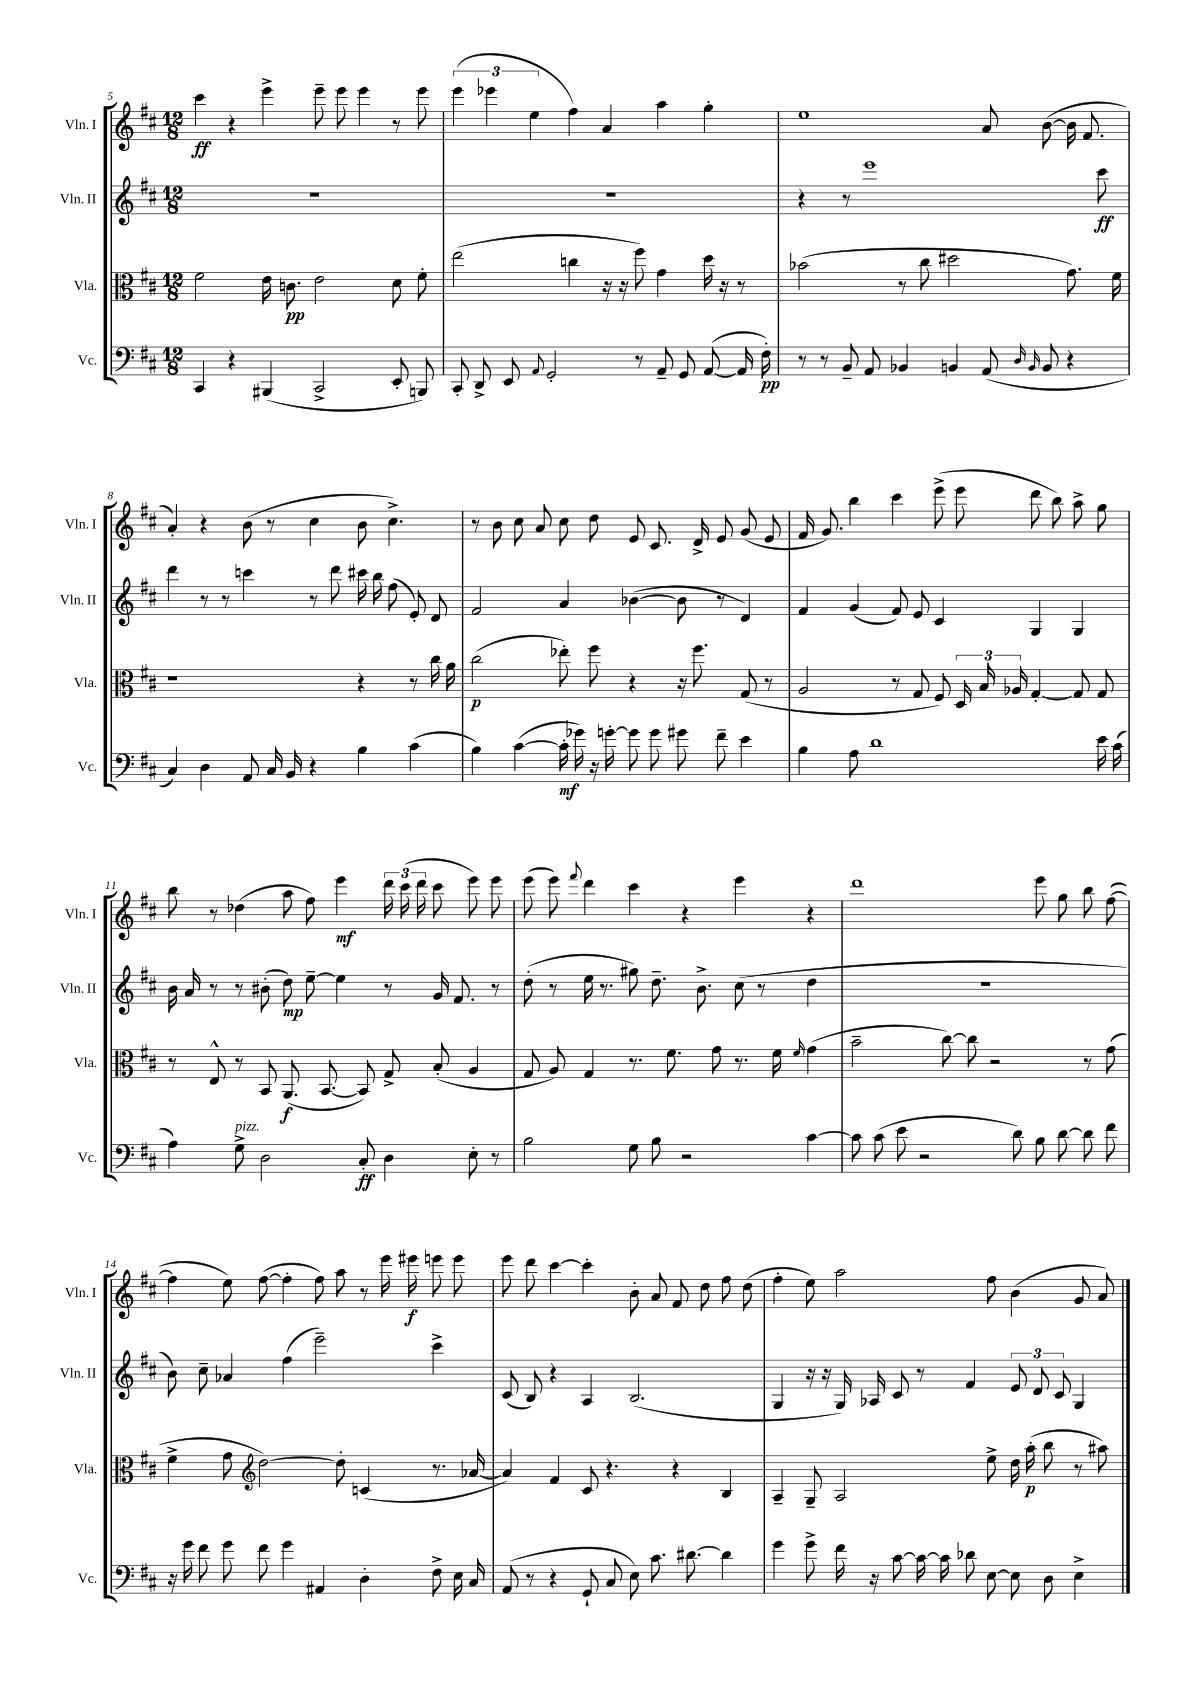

**kern	**dynam	**kern	**dynam	**kern	**dynam	**kern	**dynam
*part4	*part4	*part3	*part3	*part2	*part2	*part1	*part1
*staff4	*staff4	*staff3	*staff3	*staff2	*staff2	*staff1	*staff1
*I"Vc.	*	*I"Vla.	*	*I"Vln. II	*	*I"Vln. I	*
*I'Vc.	*	*I'Vla.	*	*I'Vln. II	*	*I'Vln. I	*
*clefF4	*	*clefC3	*	*clefG2	*	*clefG2	*
*k[f#c#]	*	*k[f#c#]	*	*k[f#c#]	*	*k[f#c#]	*
*M12/8	*	*M12/8	*	*M12/8	*	*M12/8	*
=5	=5	=5	=5	=5	=5	=5	=5
4CC#/	.	2f#\	.	1.r	.	4ccc#\	ff
4r	.	.	.	.	.	4r	.
(4BBB#X/	.	16e\	.	.	.	4eee^\	.
.	.	8.cn\	pp	.	.	.	.
2CC#^/	.	2e\	.	.	.	8eee~\	.
.	.	.	.	.	.	8eee\	.
.	.	.	.	.	.	4eee\	.
8EE'/	.	8d\	.	.	.	8r	.
8BBBn/)	.	8f#'\	.	.	.	8eee\	.
=6	=6	=6	=6	=6	=6	=6	=6
8CC#'/	.	(2ee\	.	1.r	.	(6eee\	.
8DD^/	.	.	.	.	.	.	.
.	.	.	.	.	.	6eee-X\	.
8EE/	.	.	.	.	.	.	.
.	.	.	.	.	.	6ee\	.
8qqAA/	.	.	.	.	.	.	.
2GG'/	.	.	.	.	.	.	.
.	.	4ccn\	.	.	.	4ff#\)	.
.	.	16r	.	.	.	4a/	.
.	.	16r	.	.	.	.	.
8r	.	8ff#\)	.	.	.	.	.
8AA~/	.	4g\	.	.	.	4aa\	.
8GG/	.	.	.	.	.	.	.
([8AA/	.	16dd\	.	.	.	4gg'\	.
.	.	16r	.	.	.	.	.
16AA/]	.	8r	.	.	.	.	.
16F#'\)	pp	.	.	.	.	.	.
=7	=7	=7	=7	=7	=7	=7	=7
8r	.	(2b-X\	.	4r	.	1ee	.
8r	.	.	.	.	.	.	.
8BB~/	.	.	.	8r	.	.	.
8AA/	.	.	.	1eee	.	.	.
4BB-X/	.	8r	.	.	.	.	.
.	.	8cc#\	.	.	.	.	.
4BBn/	.	2dd#X\	.	.	.	.	.
(8AA/	.	.	.	.	.	8a/	.
16qqD/	.	.	.	.	.	.	.
16qqBB/	.	.	.	.	.	.	.
8BB/	.	.	.	.	.	([8b\	.
4r	.	8.g\)	.	.	.	16b\]	.
.	.	.	.	.	.	8.f#/	.
.	.	.	.	8ccc#\	ff	.	.
.	.	16f#\	.	.	.	.	.
!!LO:LB:g=z
=8	=8	=8	=8	=8	=8	=8	=8
4C#/)	.	1r	.	4ddd\	.	4a'/)	.
4D\	.	.	.	8r	.	4r	.
.	.	.	.	8r	.	.	.
8AA/	.	.	.	4cccn\	.	(8b\	.
16C#/	.	.	.	.	.	8r	.
16BB/	.	.	.	.	.	.	.
4r	.	.	.	8r	.	4cc#\	.
.	.	.	.	8ddd\	.	.	.
4B\	.	4r	.	16ccc#X\	.	8b\	.
.	.	.	.	16bb\	.	.	.
.	.	.	.	(8ff#\	.	4.cc#^\)	.
(4c#\	.	8r	.	8e'/)	.	.	.
.	.	16cc#\	.	8d/	.	.	.
.	.	16a\	.	.	.	.	.
=9	=9	=9	=9	=9	=9	=9	=9
4B\)	.	(2cc#\	p	2f#/	.	8r	.
.	.	.	.	.	.	8b\	.
([4c#\	.	.	.	.	.	8cc#\	.
.	.	.	.	.	.	8a/	.
16c#'\]	mf	8ee-X'\)	.	4a/	.	8cc#\	.
16g-X\)	.	.	.	.	.	.	.
16r	.	8ff#\	.	.	.	8dd\	.
[16gn'\	.	.	.	.	.	.	.
8g\]	.	4r	.	([4b-X\	.	8e/	.
8g\	.	.	.	.	.	8.c#/	.
8g#X\	.	16r	.	8b-\]	.	.	.
.	.	8.ff#\	.	.	.	16d^/	.
8f#~\	.	.	.	8r	.	8e/	.
4e\	.	(8G/	.	4d/)	.	(8g/	.
.	.	8r	.	.	.	8e/	.
=10	=10	=10	=10	=10	=10	=10	=10
4B\	.	2A/	.	4f#/	.	16f#/	.
.	.	.	.	.	.	8.g/)	.
8A\	.	.	.	(4g/	.	4bb\	.
1d	.	.	.	.	.	.	.
.	.	8r	.	8f#/)	.	4ccc#\	.
.	.	8G/	.	8e/	.	.	.
.	.	8F#/)	.	4c#/	.	(8eee^\	.
.	.	24D/	.	.	.	8eee\	.
.	.	24B/	.	.	.	.	.
.	.	24A-X/	.	.	.	.	.
.	.	[4G'/	.	4G/	.	8ddd\	.
.	.	.	.	.	.	8bb\)	.
.	.	8G/]	.	4G/	.	8aa^\	.
16e\	.	8G/	.	.	.	8gg\	.
(16c#\	.	.	.	.	.	.	.
!!LO:LB:g=z
=11	=11	=11	=11	=11	=11	=11	=11
4A\)	.	8r	.	16b\	.	8bb\	.
.	.	.	.	16a/	.	.	.
.	.	8E^^/	.	8r	.	8r	.
!LO:TX:a:i:t=pizz.	!	!	!	!	!	!	!
8G^\	.	8r	.	8r	.	(4dd-X\	.
2D\	.	8BB/	.	(8b#X'\	.	.	.
.	.	(8.AA/	f	8dd\)	mp	8aa\	.
.	.	.	.	[8ee~\	.	8ff#\)	.
.	.	[8.BB/	.	.	.	.	.
.	.	.	.	4ee\]	.	4eee\	mf
8C#'/	ff	8BB/])	.	.	.	.	.
4D\	.	8G^/	.	8r	.	24ddd\	.
.	.	.	.	.	.	(24ccc#\	.
.	.	.	.	.	.	24ddd\	.
.	.	(8B'/	.	16g/	.	8ccc#\	.
.	.	.	.	8.f#/	.	.	.
8E'\	.	4A/	.	.	.	8eee\)	.
8r	.	.	.	8r	.	8eee\	.
=12	=12	=12	=12	=12	=12	=12	=12
2B\	.	8G/	.	(8dd'\	.	(8eee\	.
.	.	8A/)	.	8r	.	8eee\)	.
.	.	.	.	.	.	8qqfff#/	.
.	.	4G/	.	16ee\	.	4ddd\	.
.	.	.	.	8.r	.	.	.
8G\	.	8.r	.	8gg#X\)	.	4ccc#\	.
8B\	.	.	.	8.dd~\	.	.	.
.	.	8.f#\	.	.	.	.	.
2r	.	.	.	.	.	4r	.
.	.	.	.	8.b^\	.	.	.
.	.	8g\	.	.	.	.	.
.	.	8.r	.	(8cc#\	.	4eee\	.
.	.	.	.	8r	.	.	.
.	.	16f#\	.	.	.	.	.
.	.	16qqf#/	.	.	.	.	.
[4c#\	.	(4g\	.	4dd\	.	4r	.
=13	=13	=13	=13	=13	=13	=13	=13
8c#\]	.	2b~\	.	1.r	.	1ddd	.
(8c#\	.	.	.	.	.	.	.
8e\	.	.	.	.	.	.	.
2r	.	.	.	.	.	.	.
.	.	[8cc#\)	.	.	.	.	.
.	.	8cc#\]	.	.	.	.	.
.	.	2r	.	.	.	.	.
8d\)	.	.	.	.	.	.	.
8B\	.	.	.	.	.	8eee\	.
[8d\	.	.	.	.	.	8gg\	.
8d\]	.	8r	.	.	.	8bb\	.
8f#\	.	(8g\	.	.	.	([8ff#\	.
!!LO:LB:g=z
=14	=14	=14	=14	=14	=14	=14	=14
16r	.	4f#^\	.	8b\)	.	4ff#\]	.
16g\	.	.	.	.	.	.	.
8f#\	.	.	.	8cc#~\	.	.	.
8g\	.	8g\	.	4a-X/	.	8ee\)	.
*	*	*clefG2	*	*	*	*	*
8f#\	.	[2dd\)	.	.	.	([8ff#\	.
4g\	.	.	.	(4ff#\	.	4ff#'\]	.
4AA#X/	.	.	.	2eee~\)	.	8ff#\)	.
.	.	8dd'\]	.	.	.	8aa\	.
4D'\	.	(4cn/	.	.	.	8r	.
.	.	.	.	.	.	16eee\	.
.	.	.	.	.	.	16eee#X\	f
8F#^\	.	8.r	.	4ccc#^\	.	8eeen\	.
16E\	.	.	.	.	.	8eee\	.
16C#/	.	[16a-X/	.	.	.	.	.
=15	=15	=15	=15	=15	=15	=15	=15
(8AA/	.	4a-/])	.	(8c#/	.	8eee\	.
8r	.	.	.	8B/)	.	8ddd\	.
4r	.	4f#/	.	4r	.	[4ccc#\	.
8GG`/	.	8c#/	.	4A/	.	4ccc#'\]	.
8C#/	.	4.r	.	.	.	.	.
8E\)	.	.	.	(2.B/	.	8b'\	.
8.c#\	.	.	.	.	.	8a/	.
.	.	4r	.	.	.	8f#/	.
[8.d#X\	.	.	.	.	.	.	.
.	.	.	.	.	.	8dd\	.
4d#\]	.	4B/	.	.	.	8ff#\	.
.	.	.	.	.	.	(8dd\	.
=16	=16	=16	=16	=16	=16	=16	=16
4g\	.	4A~/	.	4G/	.	4ff#'\	.
8g^\	.	8G~/	.	16r	.	8ee\)	.
.	.	.	.	16r	.	.	.
16f#\	.	2A/	.	16G/)	.	2aa\	.
16r	.	.	.	16A-X/	.	.	.
[8c#\	.	.	.	8c#/	.	.	.
16c#\_	.	.	.	8r	.	.	.
16c#\]	.	.	.	.	.	.	.
8d-X\	.	.	.	4f#/	.	.	.
[8E\	.	8ee^\	.	.	.	8ff#\	.
8E\]	.	16dd\	.	12e/	.	(4b\	.
.	.	(16aa'\	p	.	.	.	.
.	.	.	.	12d/	.	.	.
8D\	.	8bb\	.	.	.	.	.
.	.	.	.	12c#/	.	.	.
4E^\	.	8r	.	4G/	.	8g/	.
.	.	8aa#X\)	.	.	.	8a/)	.
==	==	==	==	==	==	==	==
*-	*-	*-	*-	*-	*-	*-	*-
